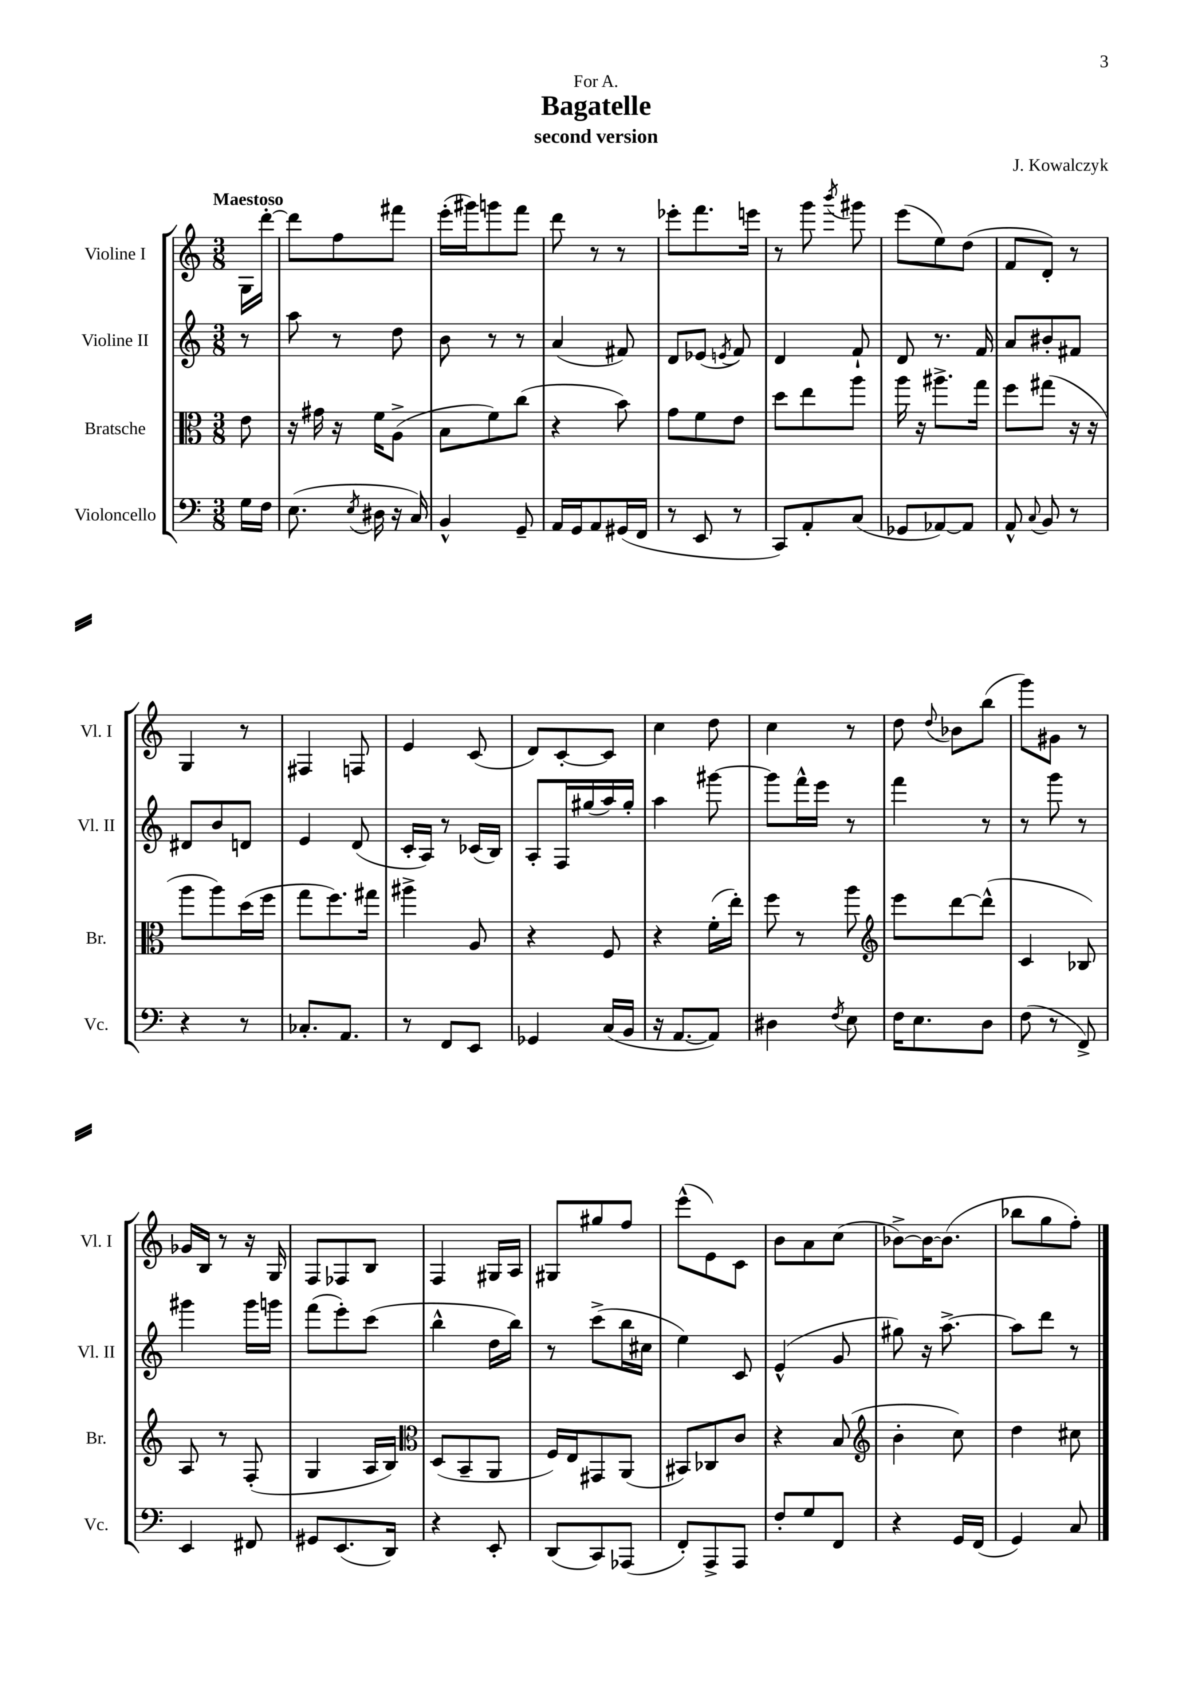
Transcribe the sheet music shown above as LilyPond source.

\header { title = "Bagatelle" composer = "J. Kowalczyk" subtitle = "second version" dedication = "For A." }
<<
\new StaffGroup <<
\new Staff = "s0" \with { instrumentName = "Violine I" shortInstrumentName = "Vl. I" } {
    \clef treble \key c \major \numericTimeSignature \time 3/8 \partial 8 \tempo "Maestoso"
    \autoBeamOff g16[ d'''16]~-. |
    d'''8[ f''8 fis'''8] |
    e'''16[-.( gis'''16) g'''8 f'''8] |
    d'''8 r8 r8 |
    ees'''8[-. f'''8. e'''16] |
    r8 g'''8 \acciaccatura { b'''8 } gis'''8 |
    e'''8[( e''8) d''8]( |
    f'8[ d'8]-.) r8 |
    g4 r8 |
    fis4 f8 |
    e'4 c'8( |
    d'8[) c'8~-. c'8] |
    c''4 d''8 |
    c''4 r8 |
    d''8 \appoggiatura { d''8 } bes'8[ b''8]( |
    g'''8[) gis'8] r8 |
    ges'16[ b16] r8 r16 g16 |
    f8[ fes8 b8] |
    f4 gis16[ a16] |
    gis8[ gis''8 f''8] |
    e'''8[-^( e'8) c'8] |
    b'8[ a'8 c''8]( |
    bes'8[~->) bes'16~ bes'8.]( |
    bes''8[ g''8 f''8]-.) \bar "|." |
}
\new Staff = "s1" \with { instrumentName = "Violine II" shortInstrumentName = "Vl. II" } {
    \clef treble \key c \major \numericTimeSignature \time 3/8 \partial 8
    \autoBeamOff r8 |
    a''8 r8 d''8 |
    b'8 r8 r8 |
    a'4( fis'8) |
    d'8[ ees'8]( \acciaccatura { e'8 } f'8) |
    d'4 f'8-! |
    d'8 r8. f'16 |
    a'8[ bis'8-. fis'8] |
    dis'8[ b'8 d'8] |
    e'4 d'8( |
    c'16[-. a16]) r8 ces'16[( b16]) |
    a8[-. f16 gis''16( a''16) gis''16]-. |
    a''4 gis'''8~ |
    gis'''8[ f'''16-^ e'''16] r8 |
    f'''4 r8 |
    r8 g'''8 r8 |
    gis'''4 gis'''16[ g'''16] |
    f'''8[( e'''8-.) c'''8]( |
    b''4-^ d''16[ b''16]) |
    r8 c'''8[->( b''16 cis''16] |
    e''4) c'8 |
    e'4-^( g'8 |
    gis''8) r16 a''8.~-> |
    a''8[ d'''8] r8 \bar "|." |
}
\new Staff = "s2" \with { instrumentName = "Bratsche" shortInstrumentName = "Br." } {
    \clef alto \key c \major \numericTimeSignature \time 3/8 \partial 8
    \autoBeamOff e'8 |
    r16 gis'16 r16 f'16[ a8]->( |
    b8[ f'8) c''8]( |
    r4 b'8) |
    g'8[ f'8 e'8] |
    d''8[ e''8 a''8] |
    a''16 r16 ais''8.[-> g''16] |
    f''8[ gis''8]( r16 r16 |
    a''8[ a''8) d''16( f''16] |
    g''8[ f''8.) gis''16] |
    ais''4-> a8 |
    r4 f8 |
    r4 f'16[-.( e''16]-.) |
    f''8 r8 a''8 |
    \clef treble e'''8[ d'''8~ d'''8]-^( |
    c'4 bes8) |
    a8 r8 f8-.( |
    g4 a16[ b16]) |
    \clef alto d8[( b,8-- a,8] |
    f16[) e16 gis,8 a,8]( |
    bis,8[) ces8 c'8] |
    r4 b8( |
    \clef treble b'4-. c''8) |
    d''4 cis''8 \bar "|." |
}
\new Staff = "s3" \with { instrumentName = "Violoncello" shortInstrumentName = "Vc." } {
    \clef bass \key c \major \numericTimeSignature \time 3/8 \partial 8
    \autoBeamOff g16[ f16] |
    e8.( \acciaccatura { e8 } dis16 r16 c16) |
    b,4-^ g,8-- |
    a,16[ g,16 a,8 gis,16( f,16] |
    r8 e,8 r8 |
    c,8[) a,8-. c8]( |
    ges,8[ aes,8~) aes,8] |
    a,8-^ \appoggiatura { c8 } b,8 r8 |
    r4 r8 |
    ces8.[-. a,8.] |
    r8 f,8[ e,8] |
    ges,4 c16[( b,16] |
    r16 a,8.[~ a,8]) |
    dis4 \acciaccatura { f8 } e8 |
    f16[ e8. d8] |
    f8( r8 f,8->) |
    e,4 fis,8 |
    gis,8[ e,8.( d,16]) |
    r4 e,8-. |
    d,8[( c,8) aes,,8]( |
    f,8[-.) a,,8-> a,,8] |
    f8[-. g8 f,8] |
    r4 g,16[ f,16]( |
    g,4) c8 \bar "|." |
}
>>
>>
\layout { \context { \Score \remove "Bar_number_engraver" } }
